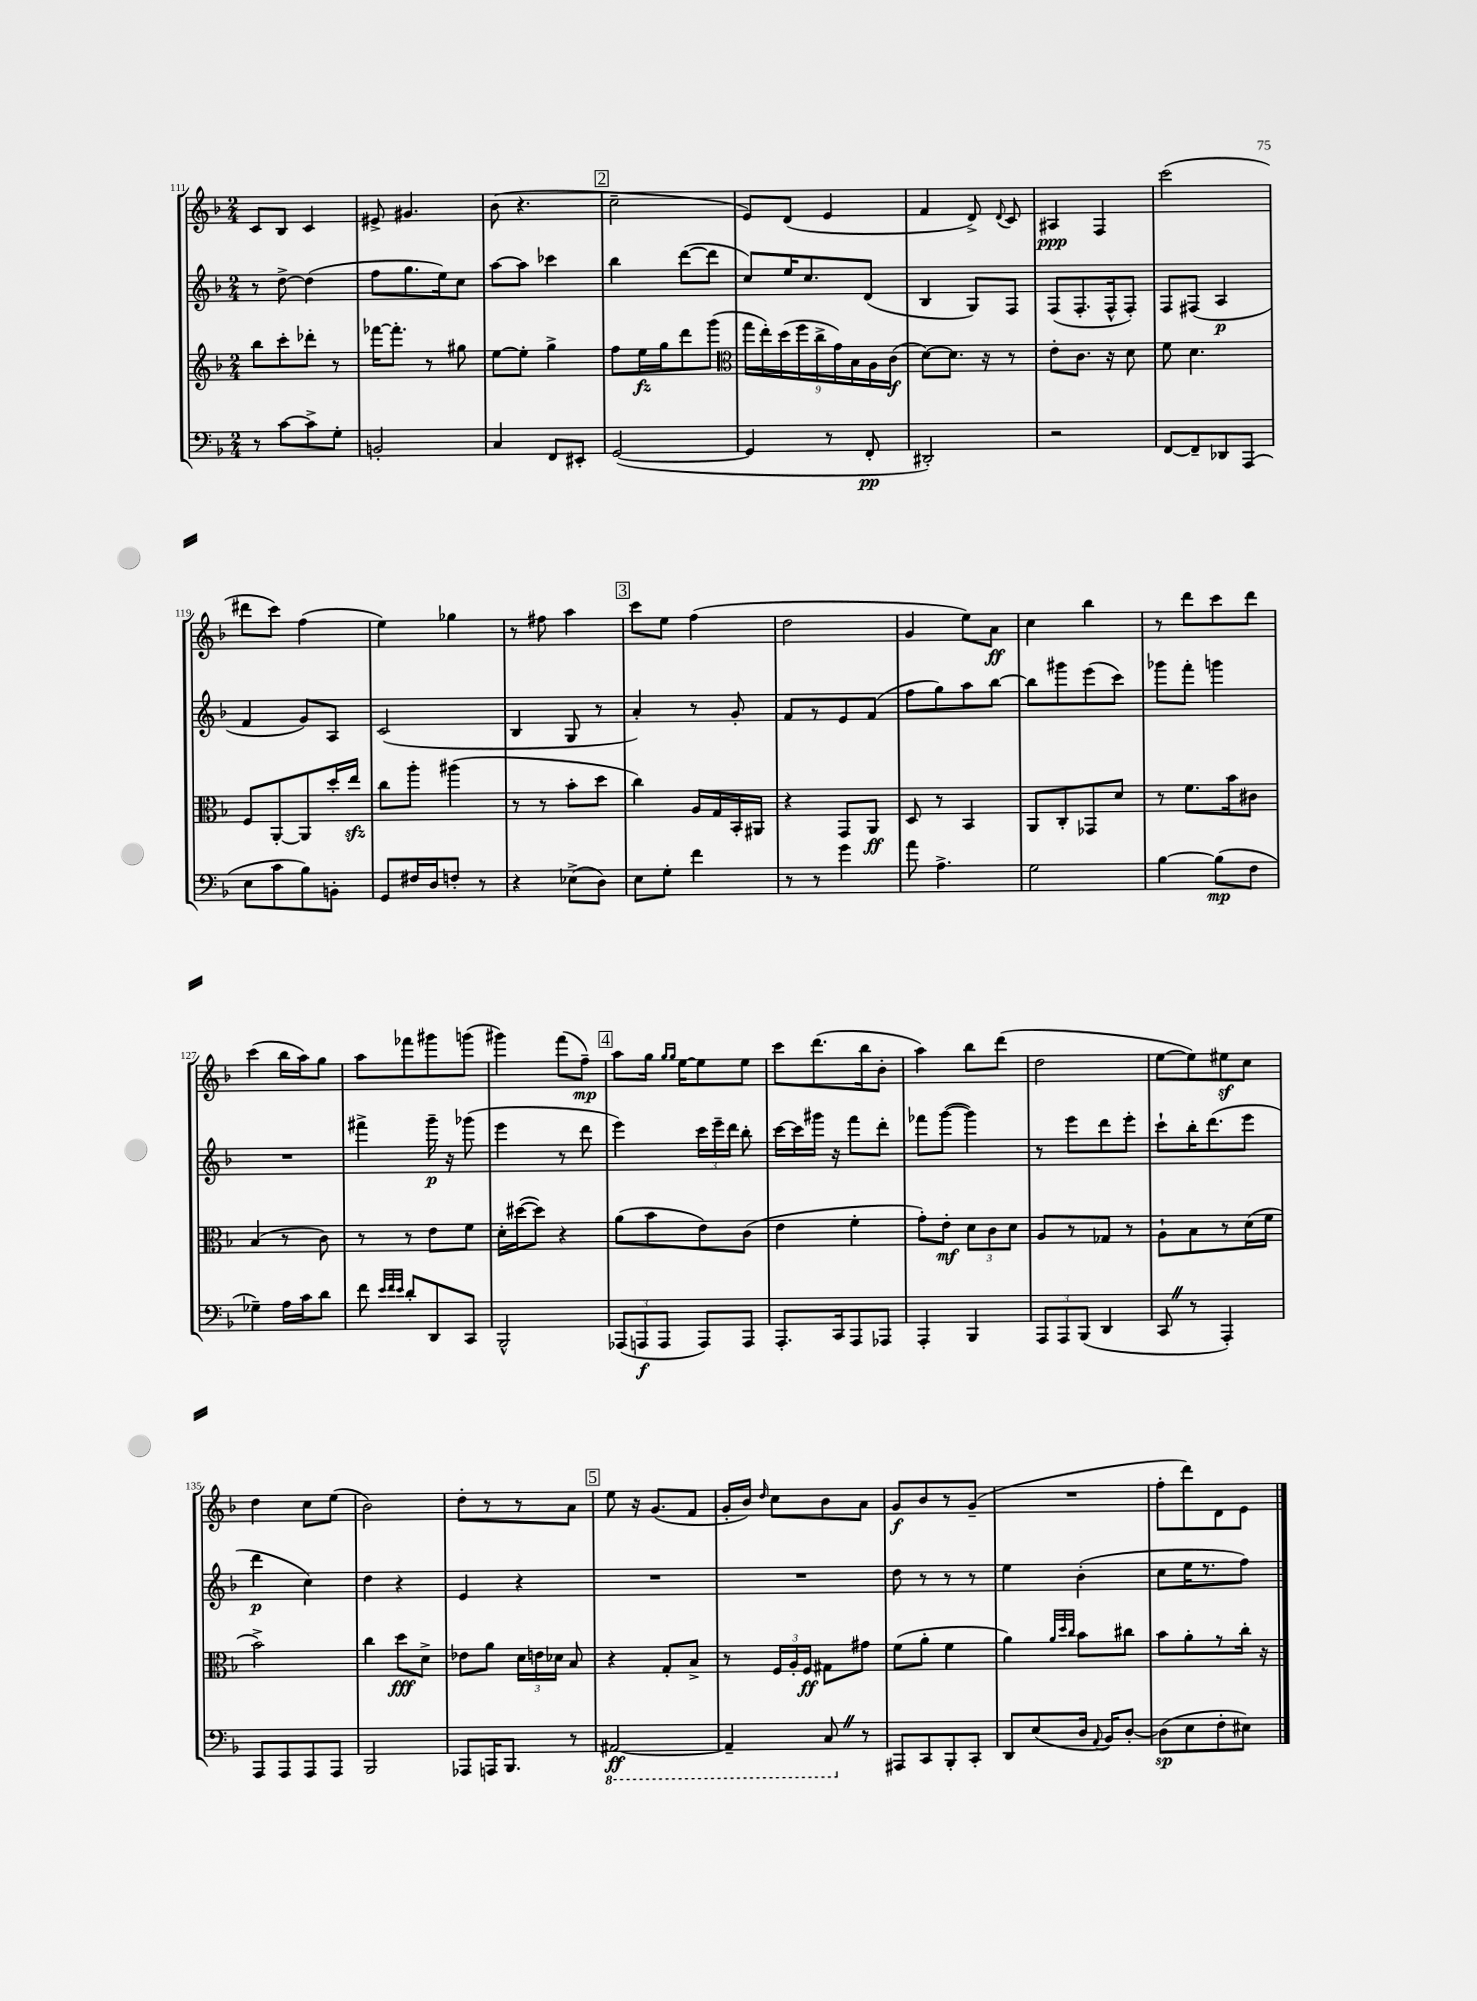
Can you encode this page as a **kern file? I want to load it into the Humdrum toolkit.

**kern	**kern	**kern	**kern
*staff4	*staff3	*staff2	*staff1
*clefF4	*clefG2	*clefG2	*clefG2
*k[b-]	*k[b-]	*k[b-]	*k[b-]
*M2/4	*M2/4	*M2/4	*M2/4
8r	8bb-	8r	8c
[8c	8ccc'	[8dd^	8B-
8c^]	8ddd-'	(4dd]	4c
8G'	8r	.	.
=	=	=	=
2BB'	[16fff-	8ff	8e#^
.	8.fff-']	.	.
.	.	8.gg	4.g#
.	8r	.	.
.	.	16ee)	.
.	8gg#	8cc	.
=	=	=	=
4C	[8ee	[8aa	(8b-
.	8ee']	8aa]	4.r
8FF	4gg^	4ccc-	.
8EE#'	.	.	.
=	=	=	=
([2GG	8ff	4bb-	2cc~
.	16ee	.	.
.	16gg	.	.
.	8ddd	([8ddd	.
.	(8ggg	8ddd]	.
=	=	=	=
*	*clefC3	*	*
4GG]	18gg	8cc)	8e)
.	18ee')	.	.
.	(18dd	.	.
.	.	16ee	(8d
.	18ff	.	.
.	.	8.cc	.
.	18cc^	.	.
8r	.	.	4e
.	18g)	.	.
.	18B-	.	.
8FF'	.	(8d	.
.	18A	.	.
.	(18c	.	.
=	=	=	=
2DD#')	[8d)	4B-	4f
.	8.d]	.	.
.	.	8G)	8d^)
.	16r	.	.
.	.	.	8qqd
.	8r	8F	8c
=	=	=	=
2r	8e'	(8F	4A#
.	8.c	8.F'	.
.	.	.	4F
.	16r	16F^^	.
.	8d	8F')	.
=	=	=	=
[8FF	8f	8F	(2ccc
8FF~]	4.d	(8F#	.
8DD-	.	4A	.
(8AAA	.	.	.
=	=	=	=
8E	8F	4f	8ddd#
8c	[8AA'	.	8ccc)
8B-)	8AA]	8g)	(4ff
8BB'	16dd'	8A	.
.	16ee	.	.
=	=	=	=
8GG	8cc	(2c	4ee)
16F#	8aa'	.	.
16D	.	.	.
8F'	(4aa#	.	4gg-
8r	.	.	.
=	=	=	=
4r	8r	4B-	8r
.	8r	.	8ff#
(8E-^	8b-'	8G	4aa
8D)	8dd	8r	.
=	=	=	=
8E	4cc)	4a')	8ccc
8G'	.	.	8ee
4f	16A	8r	(4ff
.	16G	.	.
.	16BB-'	8g'	.
.	16AA#	.	.
=	=	=	=
8r	4r	8f	2dd
8r	.	8r	.
4g	8GG	8e	.
.	8AA	(8f	.
=	=	=	=
8a	8D	8ff	4g
4.A^	8r	8gg)	.
.	4BB-	8aa	8ee)
.	.	[8bb-	8a
=	=	=	=
2G	8AA	8bb-]	4cc
.	8C'	8ggg#	.
.	8GG-	(8eee	4bb-
.	8d	8ccc)	.
=	=	=	=
[4B-	8r	8ggg-	8r
.	8.f	8fff'	8ddd
(8B-]	.	4ggg	8ccc
.	16b-	.	.
8F	8c#	.	8ddd
=	=	=	=
4G-~)	(4B-	2r	(4ccc
16A	8r	.	16bb-
16c	.	.	16aa)
8d	8c)	.	8gg
=	=	=	=
8f	8r	4fff#^	8aa
32qqe	.	.	.
32qqf	.	.	.
32qqe	.	.	.
8d'	8r	.	8fff-
8DD	8e	16ggg~	8ggg#
.	.	16r	.
8CC	8f	(8ggg-	(8ggg
=	=	=	=
2BBB-^^	16d'	4eee	4ggg#)
.	([16dd#	.	.
.	8dd#])	.	.
.	4r	8r	(8fff
.	.	8ddd	8ff~)
=	=	=	=
(12AAA-	(8a	4eee)	8aa
12AAA	.	.	.
.	8b-	.	16gg
12AAA	.	.	.
.	.	.	16qqgg
.	.	.	16qqgg
.	.	.	[16ee
8AAA)	8e)	24ccc	8ee]
.	.	24eee~	.
.	.	24ddd	.
8AAA	(8c	8bb-'	8ee
=	=	=	=
8.AAA'	4e	[16ccc	8ccc
.	.	16ccc]	.
.	.	16ggg#	(8.ddd
16CC	.	16r	.
8AAA	4f'	8fff	.
.	.	.	16bb-
8AAA-	.	8ddd'	8b-'
=	=	=	=
4AAA'	8g')	8fff-	4aa)
.	8e'	([8ggg	.
4BBB-	12d	4ggg])	8bb-
.	12c	.	.
.	.	.	(8ddd
.	12d	.	.
=	=	=	=
12AAA	8A	8r	2dd
12AAA	.	.	.
.	8r	8eee	.
(12BBB-	.	.	.
4DD	8G-	8ddd	.
.	8r	8eee'	.
=	=	=	=
8CC	8A`	8ccc`	[8ee
8r	8B-	16bb-'	8ee])
.	.	(8.ddd	.
4AAA')	8r	.	8ee#
.	(16d	8eee	8cc
.	16f	.	.
=	=	=	=
8AAA	2b-^)	4ddd	4dd
8AAA	.	.	.
8AAA	.	4cc)	8cc
8AAA	.	.	(8ee
=	=	=	=
2BBB-	4cc	4dd	2b-)
.	8dd	4r	.
.	8d^	.	.
=	=	=	=
8AAA-	8e-	4e	8dd'
16AAA	8a	.	8r
8.BBB-	.	.	.
.	24d	4r	8r
.	24e	.	.
.	24d-	.	.
8r	8B-	.	8a
=	=	=	=
[2AAA#	4r	2r	8ee
.	.	.	16r
.	.	.	(8.g
.	8G'	.	.
.	8B-^	.	8f
=	=	=	=
4AAA#~]	8r	2r	16g'
.	.	.	16b-)
.	.	.	16qqdd
.	24F	.	8cc
.	24A'	.	.
.	24F	.	.
8CC	8G#	.	8b-
8r	8g#	.	8a
=	=	=	=
8AAA#	(8f	8dd	8g
8CC	8a'	8r	8b-
8BBB-'	4f	8r	8r
8CC'	.	8r	(8g~
=	=	=	=
8DD	4a)	4ee	2r
(8E	.	.	.
.	32qqa	.	.
.	32qqdd	.	.
.	32qqcc	.	.
16D	8b-	(4b-'	.
8qqAA	.	.	.
16BB-)	.	.	.
[8D'	8cc#	.	.
=	=	=	=
(8D]	8b-	8cc	8ff'
8E	8a'	16ee	8ddd)
.	.	8.r	.
8F'	8r	.	8d
8E#)	16cc'	8ff)	8e
.	16r	.	.
==	==	==	==
*-	*-	*-	*-
